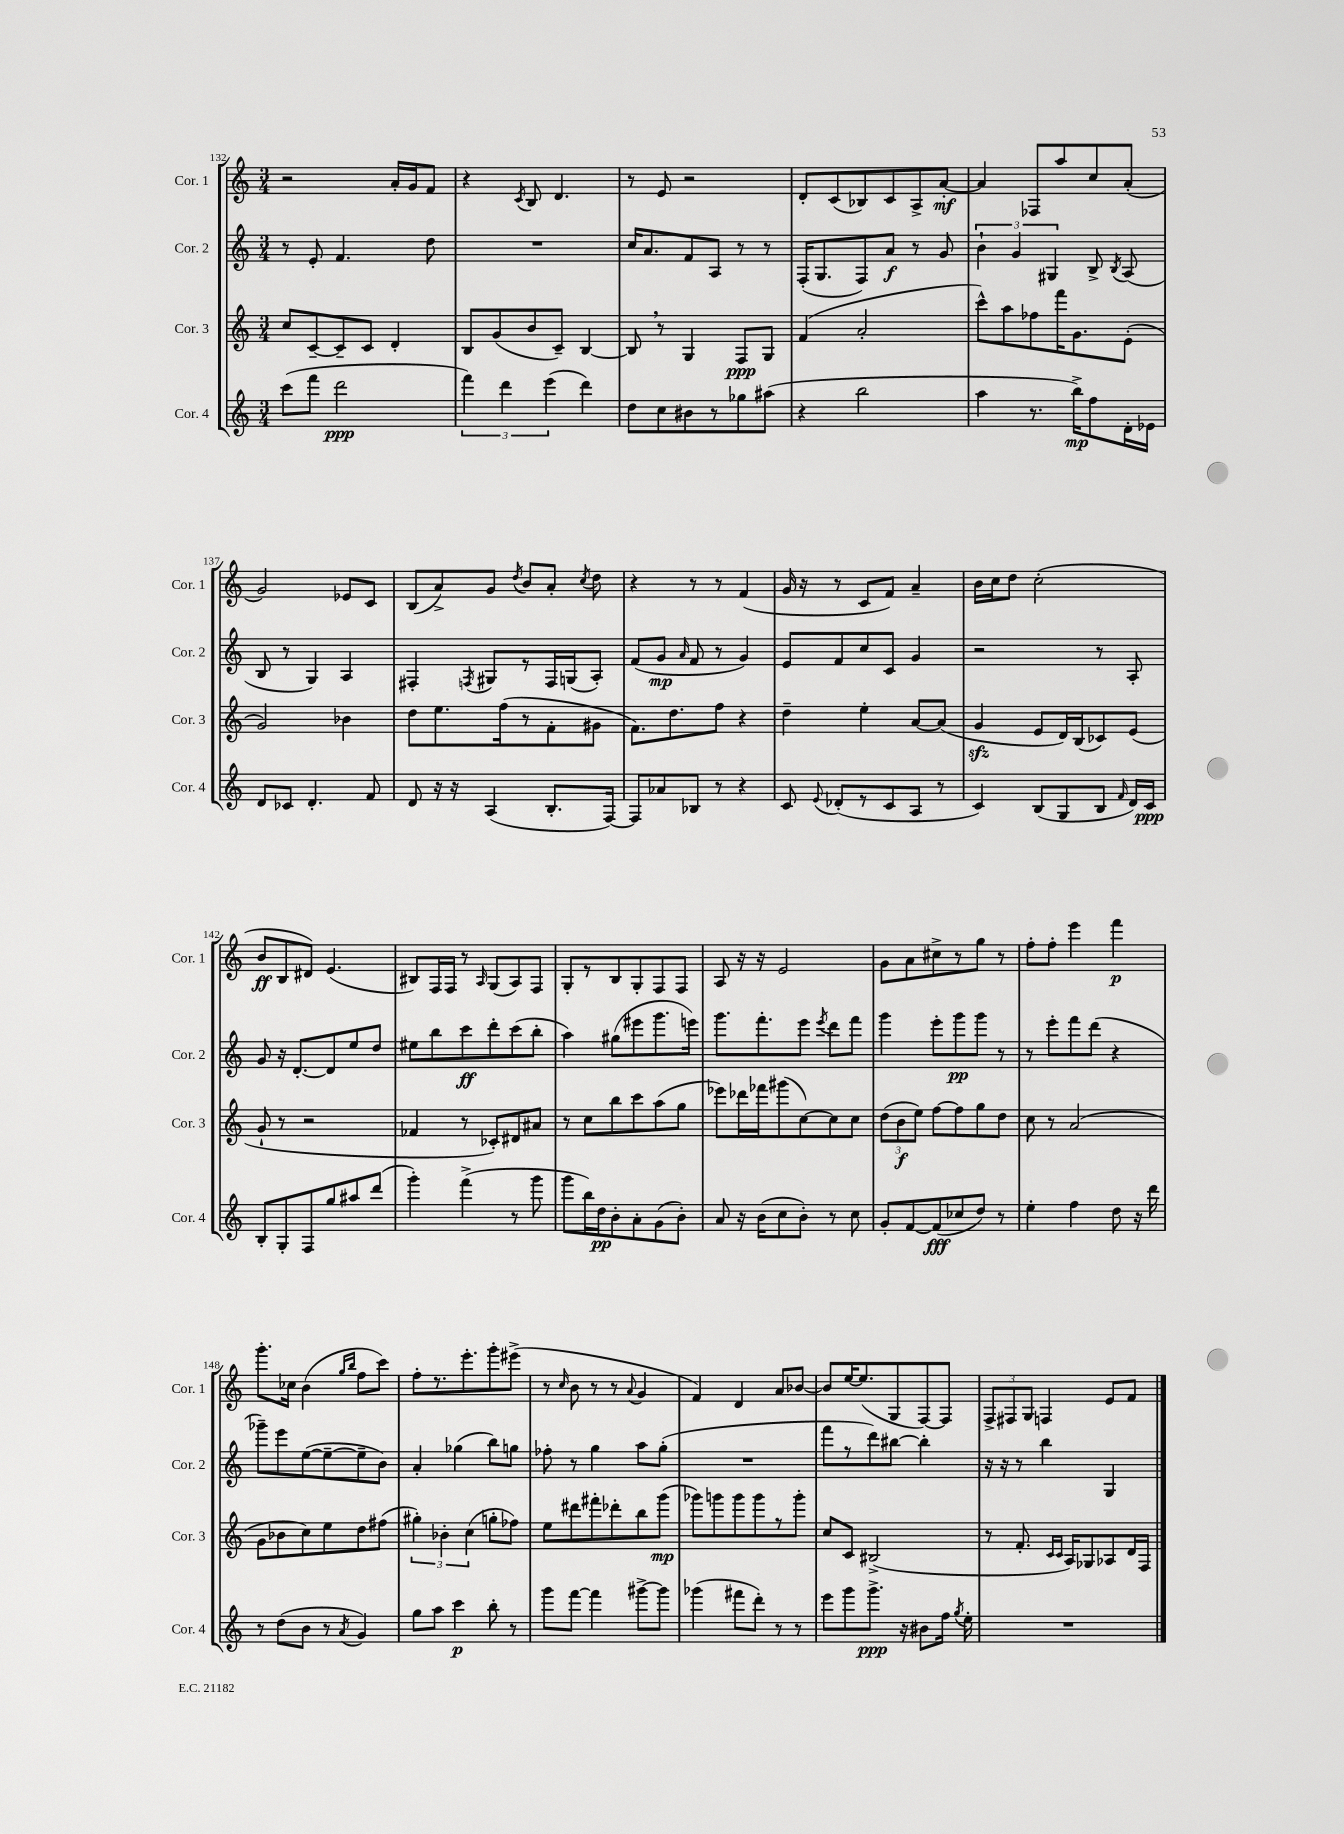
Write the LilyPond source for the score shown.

<<
\new StaffGroup <<
\new Staff = "s0" \with { instrumentName = "Cor. 1" shortInstrumentName = "Cor. 1" } {
    \clef treble \key c \major \numericTimeSignature \time 3/4
    \autoBeamOff r2 a'16[-. g'16 f'8] |
    r4 \acciaccatura { c'8 } b8 d'4. |
    r8 e'8 r2 |
    d'8[-. c'8( bes8) c'8 a8-> a'8]~-.\mf |
    a'4 fes8[ a''8 c''8 a'8]-.( |
    g'2) ees'8[ c'8] |
    b8[( a'8->) g'8] \acciaccatura { d''8 } b'8[ a'8]-. \acciaccatura { c''8 } d''8 |
    r4 r8 r8 f'4( |
    g'16 r16 r8 c'8[ f'8]) a'4-- |
    b'16[ c''16 d''8] c''2-.( |
    b'8[\ff b8 dis'8]) e'4.( |
    bis8[) f16 f16] r8 \grace { a16 } g8[( a8) f8] |
    g8[-. r8 b8 g8-. f8 f8] |
    a8 r16 r16 e'2 |
    g'8[ a'8 cis''8-> r8 g''8] r8 |
    f''8[-. f''8]-. e'''4 f'''4\p |
    g'''8.[-. ces''16] b'4( \grace { g''16[ b''16] } f''8[ c'''8]) |
    f''8[-. r8. e'''8.-. g'''8-. eis'''8]->( |
    r8 \grace { c''16 } b'8 r8 r8 \appoggiatura { a'8 } g'4 |
    f'4) d'4 a'8[ bes'8]~ |
    bes'8[ e''16~ e''8.( g8 f8~) f8] |
    \tuplet 3/2 { f8[-> fis8 g8] } f4 e'8[ f'8] \bar "|." |
}
\new Staff = "s1" \with { instrumentName = "Cor. 2" shortInstrumentName = "Cor. 2" } {
    \clef treble \key c \major \numericTimeSignature \time 3/4
    \autoBeamOff r8 e'8-. f'4. d''8 |
    R2. |
    c''16[ a'8. f'8 a8] r8 r8 |
    f16[-.( g8. f8) a'8]\f r8 g'8 |
    \tuplet 3/2 { b'4-! g'4 gis4 } b8-> \acciaccatura { b8 } a8( |
    b8 r8 g4) a4 |
    fis4-. \acciaccatura { f8 } gis8[ r8 f16 g16( a8]-.) |
    f'8[( g'8]\mp \grace { a'16 } f'8 r8 g'4) |
    e'8[ f'8 c''8 c'8] g'4 |
    r2 r8 a8-. |
    g'8 r16 d'8.[~-. d'8 e''8 d''8] |
    eis''8[ b''8 c'''8\ff d'''8-. c'''8( b''8]-. |
    a''4) gis''8[( eis'''8 g'''8. e'''16]) |
    g'''8.[ f'''8.-. e'''8] \acciaccatura { e'''8 } d'''8[ f'''8] |
    g'''4 e'''8[-. g'''8\pp g'''8] r8 |
    r8 e'''8[-. f'''8 d'''8]( r4 |
    ges'''8[--) e'''8 e''8~( e''8~-- e''8-- b'8]) |
    a'4-. ges''4( b''8[) g''8] |
    fes''8-. r8 g''4 a''8[ g''8]-.( |
    R2. |
    f'''8[ r8 d'''8) bis''8]~ bis''4-. |
    r16 r16 r8 b''4 g4 \bar "|." |
}
\new Staff = "s2" \with { instrumentName = "Cor. 3" shortInstrumentName = "Cor. 3" } {
    \clef treble \key c \major \numericTimeSignature \time 3/4
    \autoBeamOff c''8[ c'8~-- c'8-- c'8] d'4-. |
    b8[ g'8( b'8 c'8]--) b4~ |
    b8 \breathe r8 g4 f8[\ppp g8] |
    f'4( a'2-. |
    c'''8[-^) a''8 fes''8 f'''16 g'8. e'8]-.( |
    g'2) bes'4 |
    d''8[ e''8. f''16( r8 f'8-. gis'8] |
    f'8.[) d''8. f''8] r4 |
    d''4-- e''4-. a'8[~ a'8]( |
    g'4\sfz e'8[ d'16) b16( ces'8) e'8]( |
    g'8-! r8 r2 |
    fes'4 r8 ces'8[-.) dis'8 ais'8] |
    r8 c''8[ b''8 c'''8 a''8( g''8] |
    ees'''8[) des'''16 fes'''16 gis'''8( c''8~) c''8 c''8] |
    \tuplet 3/2 { d''8[( b'8\f e''8]) } f''8[~ f''8 g''8 d''8] |
    c''8 r8 a'2( |
    g'8[ bes'8 c''8) e''8 d''8 fis''8]( |
    \tuplet 3/2 { gis''4-.) bes'4-. c''4( } g''8[-. fes''8]) |
    e''8[ dis'''8 fis'''8-. des'''8-. b''8 g'''8]\mp( |
    ges'''8[) g'''8 g'''8 g'''8 r8 g'''8]-. |
    c''8[ c'8] bis2->( |
    r8 f'8.-. \grace { c'16[ c'16] } a16[) ges8 aes8 d'16 f16] \bar "|." |
}
\new Staff = "s3" \with { instrumentName = "Cor. 4" shortInstrumentName = "Cor. 4" } {
    \clef treble \key c \major \numericTimeSignature \time 3/4
    \autoBeamOff c'''8[( f'''8] d'''2\ppp |
    \tuplet 3/2 { f'''4) d'''4 e'''4( } d'''4) |
    d''8[ c''8 bis'8 r8 ges''8 ais''8]( |
    r4 b''2 |
    a''4 r8. b''16[->\mp) f''8 d'16-. ees'16] |
    d'8[ ces'8] d'4.-. f'8 |
    d'8 r16 r16 a4( b8.[-. f16]~) |
    f8[ aes'8 bes8] r8 r4 |
    c'8 \appoggiatura { e'8 } des'8[-.( r8 c'8 a8] r8 |
    c'4) b8[( g8 b8] \grace { f'16 } d'16[) c'16]\ppp |
    b8[-. g8-. f8 g''8 ais''8 d'''8]( |
    g'''4-.) f'''4->( r8 g'''8 |
    g'''8[ b''16) d''16\pp b'8-. a'8-. g'8( b'8]-.) |
    a'8 r16 b'16[( c''8 b'8]-.) r8 c''8 |
    g'8[-. f'8~ f'8\fff( ces''8 d''8]) r8 |
    e''4-. f''4 d''8 r16 d'''16 |
    r8 d''8[( b'8] r8 \acciaccatura { a'8 } g'4) |
    g''8[ a''8] c'''4\p b''8-. r8 |
    g'''8[ f'''8]~ f'''4 gis'''8[~-> gis'''8] |
    ges'''4( fis'''8[ d'''8]-.) r8 r8 |
    e'''8[ g'''8 g'''8.]->\ppp r16 bis'8[ f''16] \acciaccatura { g''8 } e''16-. |
    R2. \bar "|." |
}
>>
>>
\layout { \context { \Score currentBarNumber = #132 } }
